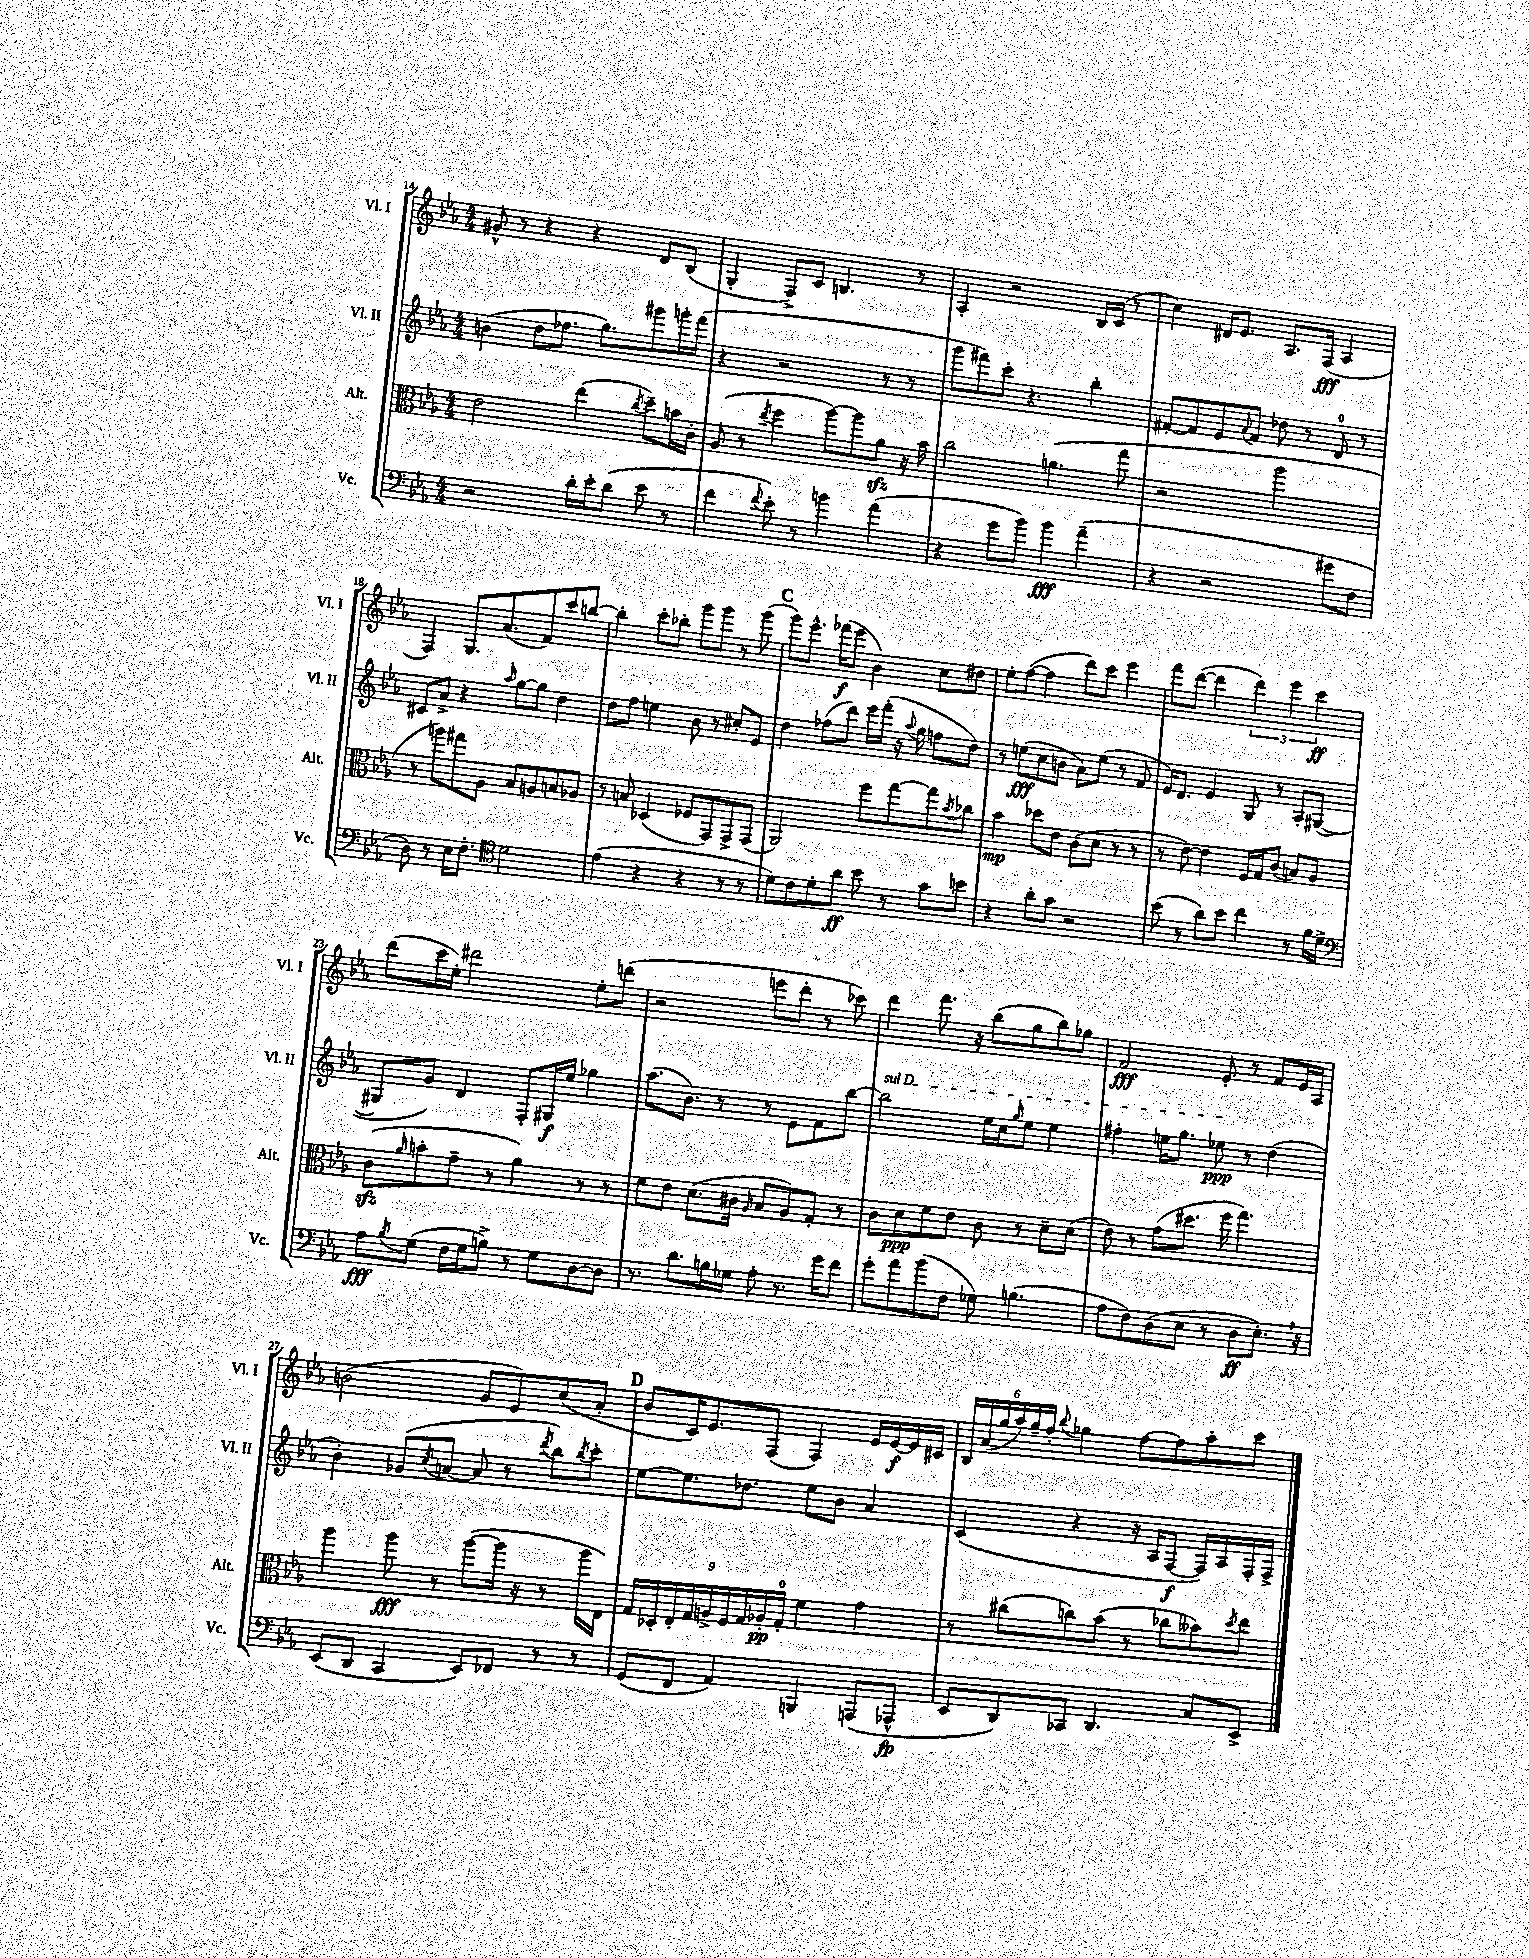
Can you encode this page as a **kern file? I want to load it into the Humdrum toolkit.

**kern	**dynam	**kern	**dynam	**kern	**dynam	**kern	**dynam
*part4	*part4	*part3	*part3	*part2	*part2	*part1	*part1
*staff4	*staff4	*staff3	*staff3	*staff2	*staff2	*staff1	*staff1
*I"Vc.	*	*I"Alt.	*	*I"Vl. II	*	*I"Vl. I	*
*I'Vc.	*	*I'Alt.	*	*I'Vl. II	*	*I'Vl. I	*
*clefF4	*	*clefC3	*	*clefG2	*	*clefG2	*
*k[b-e-a-]	*	*k[b-e-a-]	*	*k[b-e-a-]	*	*k[b-e-a-]	*
*M4/4	*	*M4/4	*	*M4/4	*	*M4/4	*
=14	=14	=14	=14	=14	=14	=14	=14
2r	.	2e-\	.	(4bn\	.	8g#X^^/	.
.	.	.	.	.	.	8r	.
.	.	.	.	8dd\L	.	4r	.
.	.	.	.	8.ff-X\J	.	.	.
16d'\LL	.	(4ee-\	.	.	.	4r	.
16e-'\J	.	.	.	8.gg\L)	.	.	.
(8d\J	.	.	.	.	.	.	.
.	.	8qcc/	.	.	.	.	.
8e-\	.	8dd~\L)	.	8ggg#X\	.	8d/L	.
8r	.	16bn\L	.	16gggn'\L	.	(8B-/J	.
.	.	16c'\JJ	.	(16fff\JJ	.	.	.
=15	=15	=15	=15	=15	=15	=15	=15
4f\	.	(8A-/	.	4r	.	4G'/	.
.	.	8r	.	.	.	.	.
8qqf/	.	8qee-/	.	.	.	.	.
8e-'\)	.	4ff\	.	2r	.	8F^/L)	.
8r	.	.	.	.	.	8c/J	.
4bn\	.	[8aa-\L)	.	.	.	4.Bn/	.
.	.	8aa-\]	.	.	.	.	.
(4a-\	.	8a-zz\J	.	8r	.	.	.
.	.	16r	.	8r	.	8r	.
.	.	16b-\	.	.	.	.	.
=16	=16	=16	=16	=16	=16	=16	=16
4r	.	2cc\	.	8ggg\L	.	4A-'/	.
.	.	.	.	8fff#X\)	.	.	.
8g\L	.	.	.	8ccc'\J	.	2r	.
8b-\J)	.	.	.	4.r	.	.	.
4b-\	fff	(4.an\	.	.	.	.	.
(4a-~\	.	.	.	4bb-'\	.	16B-/LL	.
.	.	.	.	.	.	(16c/JJ	.
.	.	8gg\	.	.	.	8r	.
=17	=17	=17	=17	=17	=17	=17	=17
4r	.	2r	.	[8f#X'/L	.	4cc\)	.
.	.	.	.	8f#/]	.	.	.
2r	.	.	.	8e-/	.	16d#X/KL	.
.	.	.	.	.	.	8.e-/J	.
.	.	.	.	8qqa-/	.	.	.
.	.	.	.	8f#/J	.	.	.
.	.	2aa-\	.	8dd-X\	.	8.A-/L	.
.	.	.	.	8r	.	.	.
.	.	.	.	.	.	(16F/Jk	fff
8g#X\L	.	.	.	8d/	.	4A-/	.
8F\J	.	.	.	8r	.	.	.
!!LO:LB:g=z
=18	=18	=18	=18	=18	=18	=18	=18
8D\)	.	8r	.	8c#X/L	.	4F/)	.
8r	.	8aan\L)	.	8a-^/J	.	.	.
16E-\KL	.	8gg#X\	.	4r	.	8.G/L	.
8.F'\J	.	.	.	.	.	.	.
.	.	8A-\J	.	.	.	.	.
.	.	.	.	.	.	(8.a-/	.
*clefC4	*	*	*	*	*	*	*
.	.	.	.	16qqaa-/	.	.	.
2d\	.	8B-/L	.	[8gg\L	.	.	.
.	.	8An/	.	8gg\J]	.	8f/)	.
.	.	8Bn/	.	4dd\	.	8ccc/	.
.	.	8A-X/J	.	.	.	[8bbn/J	.
=19	=19	=19	=19	=19	=19	=19	=19
(4e-\	.	8r	.	8dd\L	.	4bb'\]	.
.	.	8Bn/	.	8ff\J	.	.	.
4r	.	(4D-X/	.	4een\	.	8ccc'\L	.
.	.	.	.	.	.	8bb-X'\J	.
4r	.	8F-X/L	.	8b-\	.	8ggg\L	.
.	.	8GG/)	.	8r	.	8ggg\J	.
8r	.	8GG^/	.	8cc#X'/L	.	8r	.
8r	.	(8GG/J	.	8e-/J	.	(8ggg\	.
!!LO:REH:place=s1:t=C
=20	=20	=20	=20	=20	=20	=20	=20
8d\L)	.	2AA-/)	.	4dd\	.	8ggg\L)	.
8c\	.	.	.	.	.	8.eee-^^\J	.
8d'\	.	.	.	(8ff-X\L	.	.	.
.	.	.	.	.	.	(16fff-X\KL	f
8a-\J	ff	.	.	8ddd\J)	.	8eee-\J	.
8b-\	.	8ff\L	.	16eee-\LL	.	4b-\)	.
.	.	.	.	(16fff'\JJ	.	.	.
8r	.	[8gg\	.	16r	.	.	.
.	.	.	.	8qqaa-/	.	.	.
.	.	.	.	16gg\	.	.	.
8g\L	.	8gg\]	.	8ffn\L	.	8cc\L	.
.	.	8qb-/	.	.	.	.	.
8bn\J	.	8cc-X\J	.	8dd\J)	.	8dd#X\J	.
=21	=21	=21	=21	=21	=21	=21	=21
4r	.	4b-\	mp	8r	.	8ee-'\L	.
.	.	.	.	(8een\L	fff	([8ff\J	.
8a-'\L	.	8dd-X\L	.	8cc\	.	4ff\]	.
8g\J	.	8e-\J	.	8bn\J	.	.	.
2r	.	(8c\L	.	8a-\L)	.	8ddd\L)	.
.	.	8d\J	.	(8ee\J	.	8ccc\J	.
.	.	8r	.	8r	.	4eee-\	.
.	.	8r	.	8f/	.	.	.
=22	=22	=22	=22	=22	=22	=22	=22
(8b-\	.	8r	.	16e-/KL)	.	8fff\L	.
.	.	.	.	8.d/J	.	.	.
8r	.	[8e-\)	.	.	.	([8ddd\J	.
8a-\L)	.	4e-\]	.	4e-/	.	4ddd\]	.
8b-\J	.	.	.	.	.	.	.
4cc\	.	16F/LL	.	8G/	.	6ddd\)	.
.	.	16G/J	.	.	.	.	.
.	.	(8c/J	.	8r	.	.	.
.	.	.	.	.	.	6eee-\	.
8r	.	8Bn/L)	.	8A-'/L	.	.	.
.	.	.	.	.	.	6ccc\	ff
16f\LL	.	8A-/J	.	([8G#X/J	.	.	.
16d^\JJ	.	.	.	.	.	.	.
!!LO:LB:g=z
=23	=23	=23	=23	=23	=23	=23	=23
*clefF4	*	*	*	*	*	*	*
8A-\L	fff	(8czz\L	.	8G#X/L]	.	(8ddd\L	.
8qB-/	.	16qqa-/	.	.	.	.	.
(8G\J	.	8bn'\	.	8g/J)	.	16ccc\L	.
.	.	.	.	.	.	16ee-'\JJ)	.
16F\LL	.	8g~\J	.	4d/	.	2ddd#X\	.
16G\J	.	.	.	.	.	.	.
8Bn^\J)	.	8r	.	.	.	.	.
8r	.	4a-\)	.	8F'/L	.	.	.
8G\L	.	.	.	16G#X/L	f	.	.
.	.	.	.	16ee-/JJ	.	.	.
[8D\	.	8r	.	4gg-X\	.	8ee-'\L	.
8D\J]	.	8r	.	.	.	(8dddn\J	.
=24	=24	=24	=24	=24	=24	=24	=24
8.r	.	8f\L	.	(8.aa-\L	.	2r	.
.	.	8e-\J	.	.	.	.	.
8.d\L	.	.	.	8.b-\J)	.	.	.
.	.	(8.d\L	.	.	.	.	.
16Bn\L	.	.	.	8r	.	.	.
16G-X\JJ	.	16c#X\Jk	.	.	.	.	.
.	.	16qqA-/	.	.	.	.	.
8A-'\	.	8B-/L	.	8r	.	8eeen\L	.
8.r	.	8A-/)	.	8e-\L	.	8ddd'\J	.
.	.	8G'/J	.	8f\	.	8r	.
16g\KL	.	.	.	.	.	.	.
8f\J	.	8r	.	[8bb-\J	.	8ccc-X\)	.
=25	=25	=25	=25	=25	=25	=25	=25
!	!	!	!	!LO:TX:a:i:t=sul D	!	!	!
8g'\L	.	8c\L	.	2bb-\]	.	4ddd\	.
8a-\	.	8d\	ppp	.	.	.	.
(8b-\	.	8f\	.	.	.	8.fff\	.
8F\J	.	8e-\J	.	.	.	.	.
.	.	.	.	.	.	16r	.
8G-X\)	.	8c\	.	16ee-\LL	.	(8bb-\L	.
.	.	.	.	16cc\J	.	.	.
.	.	.	.	16qqgg/	.	.	.
(4.Bn\	.	8r	.	8ee-\J	.	8gg\	.
.	.	8d~\L	.	4ee-\	.	8bb-\)	.
.	.	(8d\J	.	.	.	8gg-X\J	.
=26	=26	=26	=26	=26	=26	=26	=26
8A-\L	.	8e-\)	.	4ff#X'\	.	2f/	fff
8F\)	.	8r	.	.	.	.	.
(8D\	.	(8g\L	.	16een\KL	.	.	.
.	.	.	.	8.gg\J	.	.	.
8E-\J	.	8.dd#X\J	.	.	.	.	.
8r	.	.	.	8ee-X\	ppp	8e-'/	.
.	.	16ff\	.	.	.	.	.
8D\L	ff	4.gg\)	.	8r	.	8r	.
8.E-',\J)	.	.	.	(4dd\	.	8f/L	.
.	.	.	.	.	.	16e-/L	.
16r	.	.	.	.	.	16A-/JJ	.
!!LO:LB:g=z
=27	=27	=27	=27	=27	=27	=27	=27
(8EE-/L	.	4aa-\	.	4b-'\)	.	(2bn\	.
8DD/J	.	.	.	.	.	.	.
4CC/	.	8aa-\	fff	(8g-X/L	.	.	.
.	.	.	.	8qcc/	.	.	.
.	.	8r	.	[8an/J	.	.	.
8EE-/L)	.	([8aa-\L	.	8a/]	.	8g/L	.
8FF-X/J	.	16aa-\Jk]	.	8r	.	8e-/)	.
.	.	16r	.	.	.	.	.
.	.	.	.	8qddd/	.	.	.
8r	.	8r	.	8bb-\L)	.	(8cc/	.
.	.	.	.	8qbb-/	.	.	.
8r	.	16aa-\LL	.	8ccc'\J	.	8a-'/J	.
.	.	16E-\JJ)	.	.	.	.	.
!!LO:REH:place=s1:t=D
=28	=28	=28	=28	=28	=28	=28	=28
(8GG/L	.	18G/LL	.	[8ee-\L	.	8b-/L	.
.	.	18D-X'/	.	.	.	.	.
.	.	18E-'/	.	.	.	.	.
8FF/J	.	.	.	8.ee-\]	.	16c/K)	.
.	.	18G/	.	.	.	.	.
.	.	.	.	.	.	8.e-/	.
.	.	18An^/	.	.	.	.	.
4AA-/)	.	.	.	.	.	.	.
.	.	18F/	.	.	.	.	.
.	.	.	.	8.dd-X\J	.	.	.
.	.	18G/	.	.	.	.	.
.	.	.	.	.	.	(8F/J	.
.	.	18A-X'/	pp	.	.	.	.
.	.	18G'/JJ	.	.	.	.	.
4BBBn/	.	4f\	.	8ee-\L	.	4F/)	.
.	.	.	.	8b-\J	.	.	.
(8AAAn/L	.	4g\	.	4a-/	.	16e-/LL	.
.	.	.	.	.	.	[16e-/	f
8AAA-X^^/J	fp	.	.	.	.	16e-/]	.
.	.	.	.	.	.	16c#X/JJ	.
=29	=29	=29	=29	=29	=29	=29	=29
8EE-/L	.	8r	.	(4c/	.	24B-/LL	.
.	.	.	.	.	.	(24a-/	.
.	.	.	.	.	.	24gg/	.
8DD/)	.	(8cc#X\L	.	.	.	24aa-/)	.
.	.	.	.	.	.	24gg~/	.
.	.	.	.	.	.	24ff'/JJ	.
.	.	.	.	.	.	8qqbb-/	.
8CC-X/J	.	8ccn\)	.	4r	.	4gg-X\	.
4.DD/	.	(8b-\J	.	.	.	.	.
.	.	8r	.	16r	.	[8ff\L	.
.	.	.	.	16A-/KL	.	.	.
.	.	8cc-X\L	.	[8F/J	f	8ff\]	.
8C/L	.	8b--X\)	.	16F/LL])	.	8aa-'\	.
.	.	.	.	16A-/	.	.	.
.	.	8qdd/	.	.	.	.	.
8EE-^/J	.	8ee-\J	.	16F'/	.	8ccc\J	.
.	.	.	.	16F^/JJ	.	.	.
==	==	==	==	==	==	==	==
*-	*-	*-	*-	*-	*-	*-	*-
